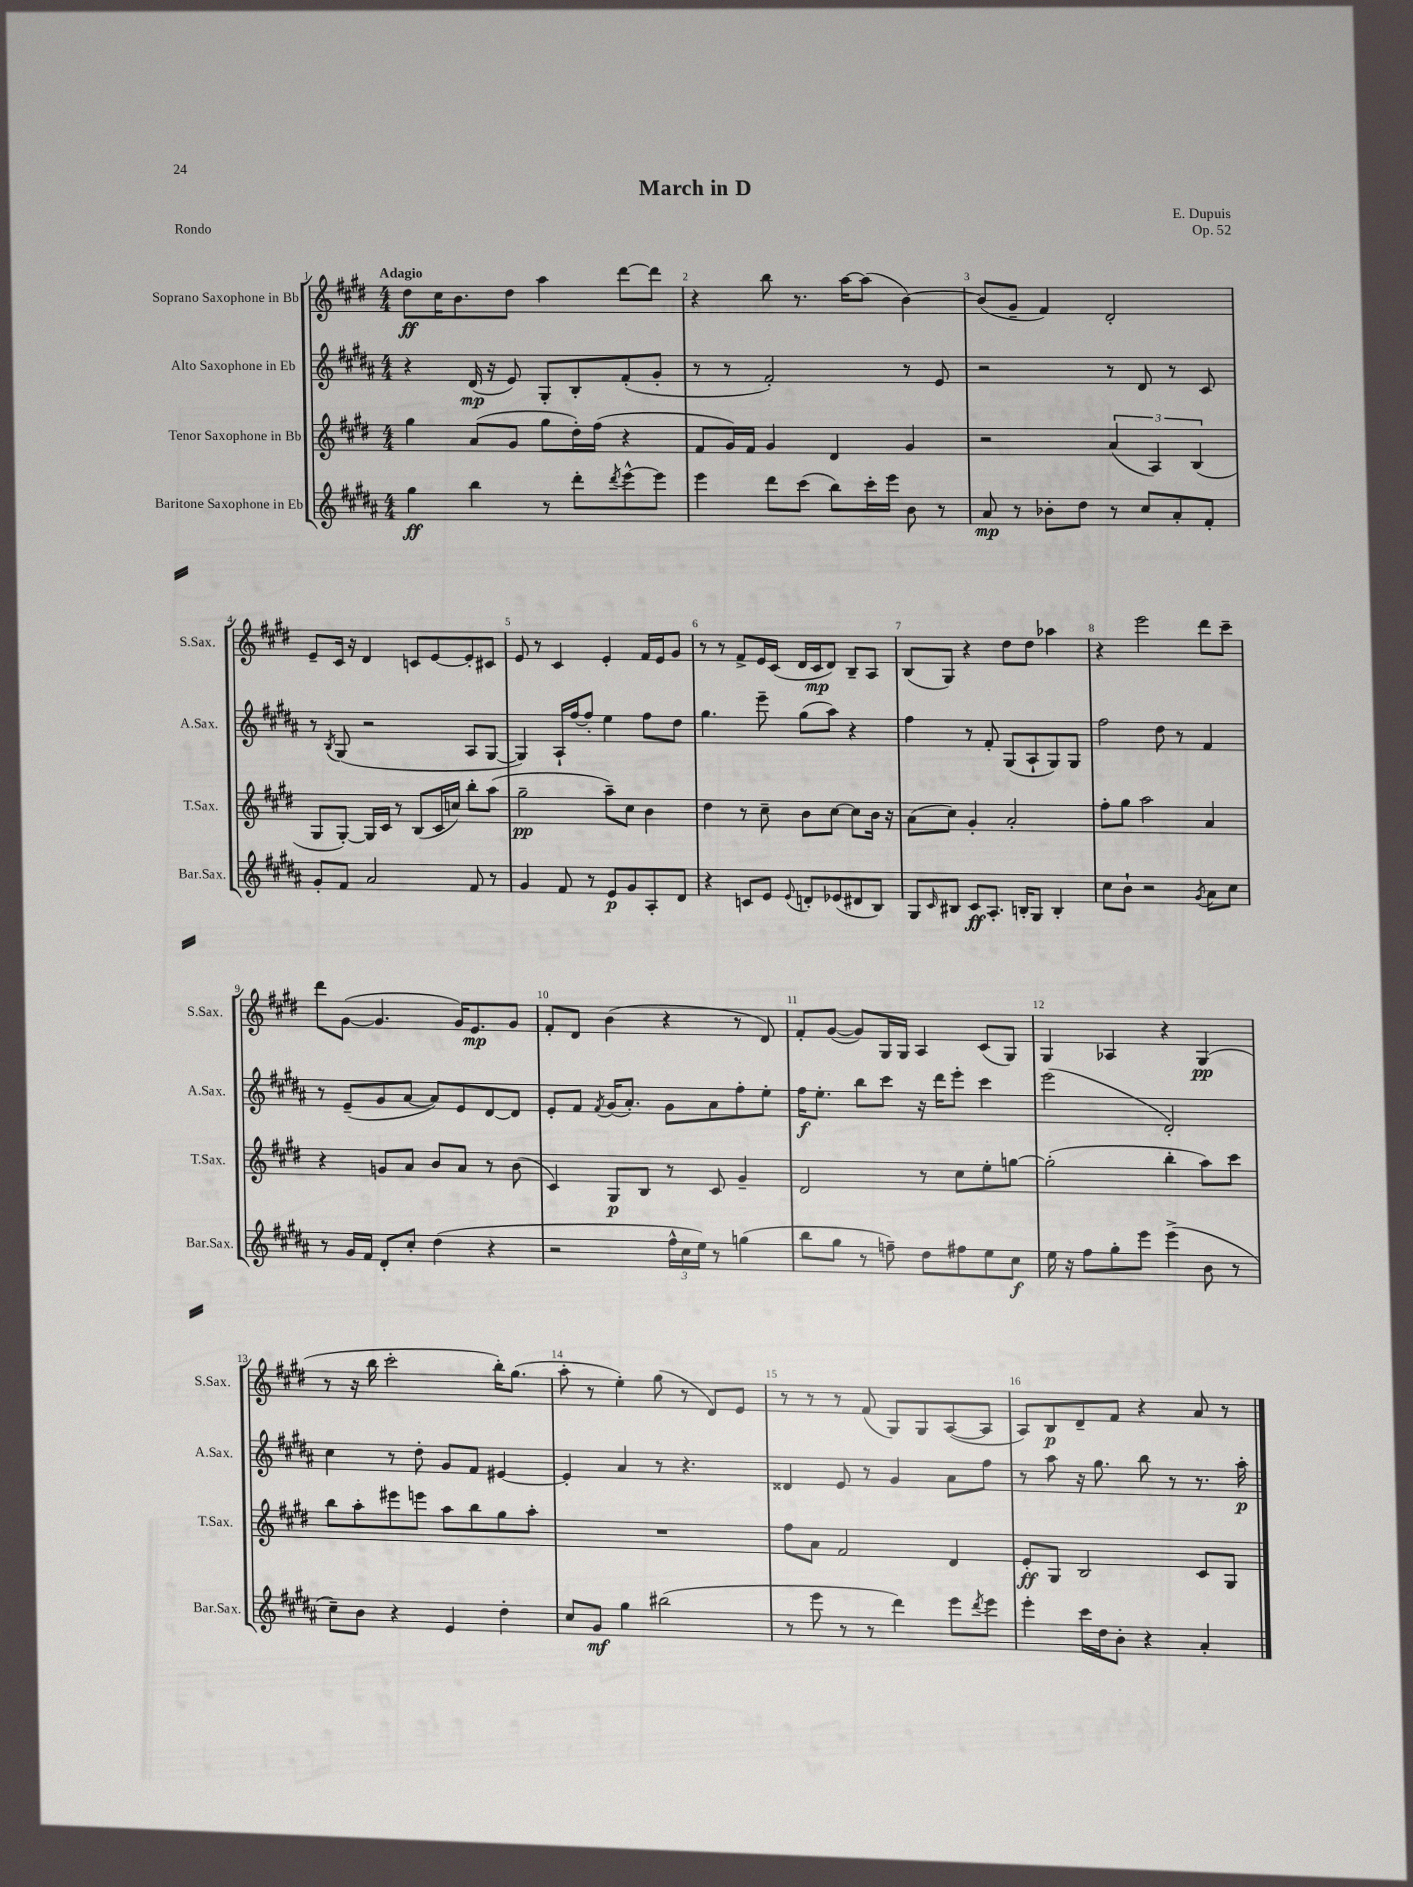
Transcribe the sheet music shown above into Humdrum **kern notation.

**kern	**kern	**kern	**kern
*staff4	*staff3	*staff2	*staff1
*clefG2	*clefG2	*clefG2	*clefG2
*k[f#c#g#d#a#]	*k[f#c#g#d#]	*k[f#c#g#d#a#]	*k[f#c#g#d#]
*M4/4	*M4/4	*M4/4	*M4/4
4gg#	4gg#	4r	8dd#
.	.	.	16cc#
.	.	.	8.b
4bb	(8a	(16d#	.
.	.	16r	.
.	8g#	8e)	8dd#
8r	8gg#	8G#'	4aa
8ddd#'	16dd#')	8B'	.
.	(16ff#	.	.
8qddd#	.	.	.
[8eee^^	4r	(8f#'	[8ddd#
8eee]	.	8g#'	8ddd#]
=	=	=	=
4eee	8f#	8r	4r
.	16g#)	8r	.
.	16f#	.	.
8ddd#	4g#	2f#')	8bb
(8ccc#	.	.	8.r
8bb)	4d#	.	.
.	.	.	[16aa
16ccc#'	.	.	(8aa]
16eee	.	.	.
8b	4g#	8r	[4b)
8r	.	8e	.
=	=	=	=
8a#	2r	2r	(8b]
8r	.	.	8g#~
8b-'	.	.	4f#)
8dd#	.	.	.
8r	(6a	8r	2d#'
8cc#	.	8d#	.
.	6A)	.	.
8a#'	.	8r	.
.	(6B	.	.
8f#'	.	8c#	.
=	=	=	=
8g#'	8G#	8r	8e~
.	.	8qB	.
8f#	[8G#')	(8G#	16c#
.	.	.	16r
2a#	16G#]	2r	4d#
.	16c#	.	.
.	8r	.	.
.	(8B	.	8c
.	16c#	.	[8e
.	16cc)	.	.
8f#	8bb'	8A#	8e']
8r	(8aa	[8G#	8c#
=	=	=	=
4g#	2gg#~	4G#])	8e
.	.	.	8r
8f#	.	16A#`	4c#
.	.	[16ff#	.
8r	.	8ff#']	.
8e	8aa~)	4ee	4e'
8g#	8cc#	.	.
8A#'	4b	8ff#	16f#
.	.	.	16e
8d#	.	8dd#	8g#
=	=	=	=
4r	4dd#	4.gg#	8r
.	.	.	8r
8c	8r	.	8f#^
8e	8cc#~	8eee~	16e
.	.	.	(16c#
8qqe	.	.	.
8d'	8b	(8gg#	16d#
.	.	.	16c#
(8e-	[8cc#	8aa#)	8d#)
8d#	8cc#]	4r	8B~
8B)	16b	.	8A
.	16r	.	.
=	=	=	=
8G#	(8a	4ff#	(8B
16qqc#	.	.	.
8B#	8cc#)	.	8G#)
8c#	4g#'	8r	4r
8.A#'	.	8f#'	.
.	2a'	(8G#	8dd#
16B'	.	.	.
8G#	.	8A#`	8dd#
4B'	.	8G#)	4aa-
.	.	8G#	.
=	=	=	=
8cc#	8ff#'	2ff#	4r
8b`	8gg#	.	.
2r	2aa	.	2eee
.	.	8dd#	.
.	.	8r	.
8qg#	.	.	.
8a#	4a	4f#	8ddd#
8cc#	.	.	8ccc#~
=	=	=	=
8r	4r	8r	8ddd#
16g#	.	(8e~	([8g#
16f#	.	.	.
8d#'	8g	8g#	4.g#]
8cc#'	8a	[8a#	.
(4dd#	8b	8a#])	.
.	8a	8e	16g#)
.	.	.	8.e
4r	8r	[8d#	.
.	(8b	8d#]	8g#
=	=	=	=
2r	4c#)	8e'	8f#'
.	.	8f#	8d#
.	.	8qf#	.
.	8G#	(16g#	(4b
.	.	8.a#')	.
.	8B	.	.
24ff#^^	8r	8g#	4r
24cc#	.	.	.
24ee)	.	.	.
8r	8c#	8a#	.
(4gg	4g#~	8ff#'	8r
.	.	8ee'	8d#)
=	=	=	=
8bb	2d#	16ff#	8f#'
.	.	8.ee'	.
8gg#	.	.	([8g#
8r	.	8bb	8g#])
8ff~)	.	8ccc#	16G#
.	.	.	16G#
8dd#	8r	16r	4A
.	.	16ddd#	.
8ff#	8cc#	8eee'	.
8ee	8ee'	4ccc#	(8c#
8cc#	[8gg	.	8G#)
=	=	=	=
16ee	(2gg']	(2eee	4G#
16r	.	.	.
8ff#	.	.	.
8gg#'	.	.	4A-
8eee	.	.	.
(4eee^	4bb'	2d#')	4r
8b	8aa)	.	(4G#
8r	8ccc#	.	.
=	=	=	=
8cc#~)	8bb	4cc#	8r
8b	8aa'	.	16r
.	.	.	16bb
4r	8eee#	8r	2ccc#'
.	8eee	8dd#'	.
4e	8aa	8g#	.
.	8bb	8f#	.
4dd#'	8gg#	[4e#	16bb')
.	.	.	(8.gg#
.	8aa'	.	.
=	=	=	=
8cc#	1r	4e#']	8aa'
8g#	.	.	8r
4gg#	.	4a#	4ee')
(2bb#	.	8r	(8gg#
.	.	4.r	8r
.	.	.	8d#)
.	.	.	8e
=	=	=	=
8r	8ff#	4d##	8r
8eee	8a	.	8r
8r	2f#	8e	8r
8r	.	8r	(8f#
4ddd#)	.	4g#	8G#)
.	.	.	8G#
8eee	4d#	8a#	([8A
8qddd#	.	.	.
8eee	.	8ff#	8A]
=	=	=	=
4eee'	8e'	8r	8A)
.	8G#	8aa#	8B
16ccc#	2B	16r	8d#~
16dd#	.	8.gg#	.
8b'	.	.	8f#
4r	.	8bb	4r
.	.	8r	.
4a#'	8c#	8.r	8a
.	8G#	.	8r
.	.	16aa#'	.
==	==	==	==
*-	*-	*-	*-
